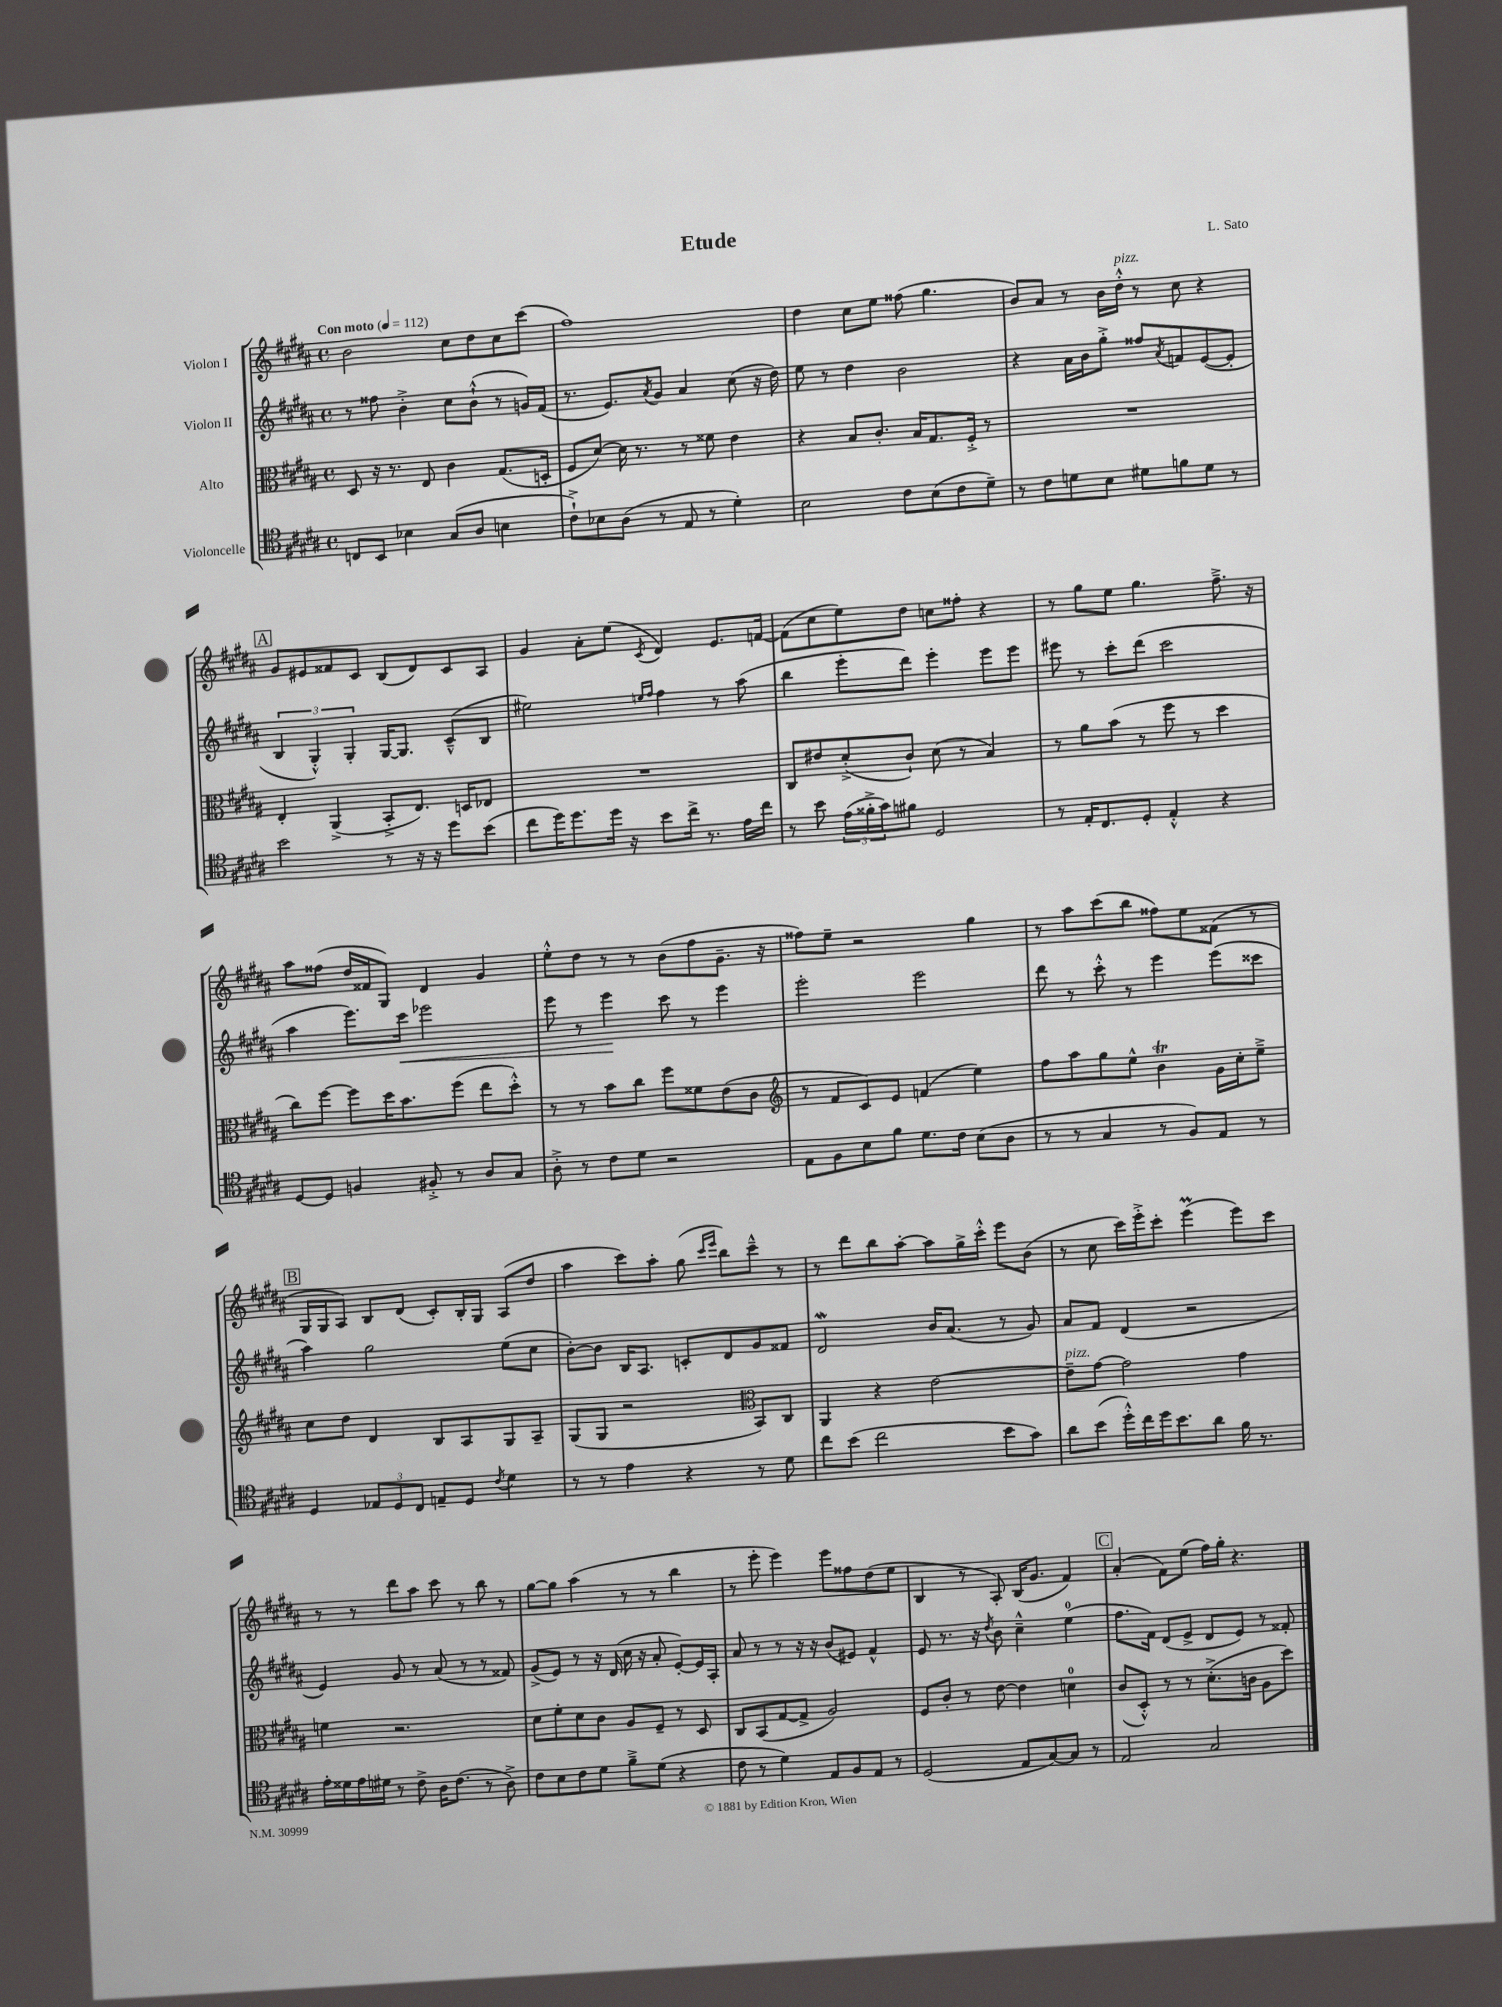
\header { title = "Etude" composer = "L. Sato" }
<<
\new StaffGroup <<
\new Staff = "s0" \with { instrumentName = "Violon I" } {
    \clef treble \key b \major \defaultTimeSignature \time 4/4 \tempo "Con moto" 4 = 112
    b'2 cis''8 dis''8 cis''8 cis'''8( |
    fis''1) |
    dis''4 cis''8 e''8 fisis''8( gis''4. |
    b'8) ais'8 r8 b'16 dis''16-.-^^\markup { \italic "pizz." } r8 cis''8 r4 |
    \mark \markup { \box "A" } gis'8 eis'8 fisis'8 cis'8 b8( dis'8) cis'8 ais8 |
    gis'4 ais'8-. e''8( \acciaccatura { cis'8 } dis'4) e'8. f'16~ |
    f'8( cis''8 e''8) dis''8 c''8 fisis''8-. r4 |
    r8 gis''8 e''8 gis''4. fis''8.---> r16 |
    ais''8 fisis''8( dis''16 fisis'16 gis8) dis'4 gis'4 |
    e''8-.-^ dis''8 r8 r8 b'8( fis''8 gis'8.-- r16 |
    fisis''8) e''8-- r2 gis''4 |
    r8 ais''8 cis'''8( b''8 fisis''8) e''8 fisis'8( r8 |
    \mark \markup { \box "B" } gis16 gis16 ais8) b8 dis'8( cis'8-.) b16-. gis16 ais8( dis''8 |
    ais''4 cis'''8) ais''8-. gis''8( \grace { cis'''16 e'''16 } b''8) cis'''8---^ r8 |
    r8 dis'''8 b''8 ais''8~-. ais''8 gis''16-> cis'''16-.-^ e'''8 b'8( |
    r8 cis''8 cis'''16) e'''16-.-> cis'''8-. e'''4\prall( e'''8) cis'''8 |
    r8 r8 dis'''8 ais''8 cis'''8 r8 b''8 r8 |
    gis''8~ gis''8 ais''4( r8 r8 b''4 |
    r8 e'''8-. e'''4) e'''8 fisis''8 dis''8( e''8 |
    b4 r8 ais8-.) b16( gis'8. fis'4) |
    \mark \markup { \box "C" } ais'4-.( fis'8) e''8( fis''16) gis''16-. r4. \bar "|." |
}
\new Staff = "s1" \with { instrumentName = "Violon II" } {
    \clef treble \key b \major \defaultTimeSignature \time 4/4
    r8 fisis''8 b'4-.-> cis''8 b'8-!-^( r8 g'16) fis'16( |
    r8. e'8.) \acciaccatura { ais'8 } gis'8 ais'4 cis''8( r16 dis''16) |
    e''8 r8 dis''4 b'2 |
    r4 ais'16 b'16 gis''8-.-> fisis''8 \acciaccatura { ais'8 } f'8 e'8~( e'8-. |
    \mark \markup { \box "A" } \tuplet 3/2 { b4 gis4-.-^) gis4-. } gis16~ gis8. cis'8---^( b8 |
    eis''2) \grace { e''16 fis''16 } fis''4 r8 ais''8( |
    b''4 e'''8-. dis'''8) e'''4-. e'''8 e'''8 |
    eis'''8 r8 cis'''8-. dis'''8( cis'''2 |
    ais''4 e'''8.) cis'''16\< ees'''2 |
    e'''8 r8 e'''4\! cis'''8 r8 e'''4 |
    e'''2-. e'''2 |
    dis'''8 r8 cis'''8-.-^ r8 e'''4 e'''8( cisis'''8 |
    \mark \markup { \box "B" } ais''4) gis''2 e''8( cis''8 |
    b'8~-.) b'8 b16 ais8. c'8-. dis'8 gis'8 fisis'8 |
    dis'2\mordent b'16 ais'8.( r8 gis'8) |
    ais'8 fis'8 dis'4( r2 |
    e'4) gis'8 r8 ais'8( r8 r8 fisis'8) |
    gis'8->( e'8) r8 r16 dis'16( cis''16 r16 ais'8-. e'8~-.) e'16 ais16-. |
    ais'8 r8 r8 r16 r16 b'8( eis'8) fis'4-^ |
    e'8 r8. r16 \acciaccatura { dis''8 } b'8 cis''4---^ e''4-0( |
    \mark \markup { \box "C" } fis''8. fis'16) dis'8( e'8-> dis'8 e'8) r8 fisis'8-. \bar "|." |
}
\new Staff = "s2" \with { instrumentName = "Alto" } {
    \clef alto \key b \major \defaultTimeSignature \time 4/4
    dis8 r16 r8. e8 cis'4 gis8.( d16-. |
    fis8 dis'8~) dis'16 r8. r8 fisis'8 e'4 |
    r4 b8 cis'8.-. b16 gis8. fis16-.-> r8 |
    R1 |
    \mark \markup { \box "A" } e4-. ais,4->( b,8-.-> e8.) d16 ees8 |
    R1 |
    cis8 eis'8 dis'8-.->( cis'8-!) dis'8( r8 b4) |
    r8 ais'8 b'8( r8 fis''8 r8 dis''4 |
    cis''8) fis''8~ fis''8 dis''16 b'8. fis''8( e''8 dis''8-.-^) |
    r8 r8 b'8 cis''8 fis''8 fisis'8 e'8( cis'8 |
    \clef treble r8 fis'8 cis'8) e'8 f'4( e''4) |
    fis''8 ais''8 gis''8 e''8-^ b'4\trill gis'16 cis''16-. e''8---> |
    \mark \markup { \box "B" } cis''8 dis''8 dis'4 b8 ais8 gis8 ais8-- |
    gis8( gis8 r2 \clef alto b,8) cis8 |
    ais,4 r4 e'2~ |
    e'8--^\markup { \italic "pizz." } gis'8~ gis'2 gis'4 |
    f'4 r2. |
    dis'8 fis'8-. dis'8 cis'8 ais8 fis8-- r8 dis8 |
    cis8 b,8( gis8~ gis8-> ais2) |
    fis8 cis'8-. r8 e'8~ e'4 d'4-0 |
    \mark \markup { \box "C" } cis'8( dis8-.-^) r8 r8 dis'8.-.->( c'16 ais8 dis''8) \bar "|." |
}
\new Staff = "s3" \with { instrumentName = "Violoncelle" } {
    \clef tenor \key b \major \defaultTimeSignature \time 4/4
    c8 b,8 bes4 gis8( ais8 b4 |
    cis'8-!->) bes8 ais8( r8 e8 r8 dis'4-.) |
    b2 cis'8 b8( cis'8 dis'8--) |
    r8 cis'8 d'8 b8 dis'8 f'8 dis'8 r8 |
    \mark \markup { \box "A" } b'2 r8 r16 r16 dis''8 b'8( |
    cis''8 dis''16) dis''8. dis''16 r16 b'8 cis''16-> r8. e'16 cis''16 |
    r8 b'8 \tuplet 3/2 { e'16( fisis'16-.-> gis'16) } fis'8 dis2 |
    r8 e16-. cis8. dis8-. e4-.-^ r4 |
    dis8~ dis8 f4 fis8-.-> r8 ais8 gis8 |
    ais8-.-> r8 cis'8 dis'8 r2 |
    e8 fis8 b8 fis'8 dis'8. cis'16 b8( ais8 |
    r8 r8 gis4 r8 fis8) e8 r8 |
    \mark \markup { \box "B" } dis4 \tuplet 3/2 { ees8 dis8 cis8 } e8-- dis8 \acciaccatura { cis'8 } dis'4 |
    r8 r8 e'4 r4 r8 dis'8 |
    cis''8 b'8( cis''2 b'8 gis'8) |
    ais'8 b'8( dis''16-.-^) cis''16 dis''16 b'8. ais'8 fis'16 r8. |
    e'16-. disis'16 e'16 dis'16 r8 cis'8-> ais16 cis'8.( r8 ais8->) |
    cis'8 b8 cis'8 dis'8 fis'8---> dis'8( r4 |
    cis'8 r8 dis'4) e8 fis8 e8 r8 |
    dis2( e8 gis8~) gis8 r8 |
    \mark \markup { \box "C" } e2 gis2 \bar "|." |
}
>>
>>
\layout { \context { \Score \remove "Bar_number_engraver" } }
